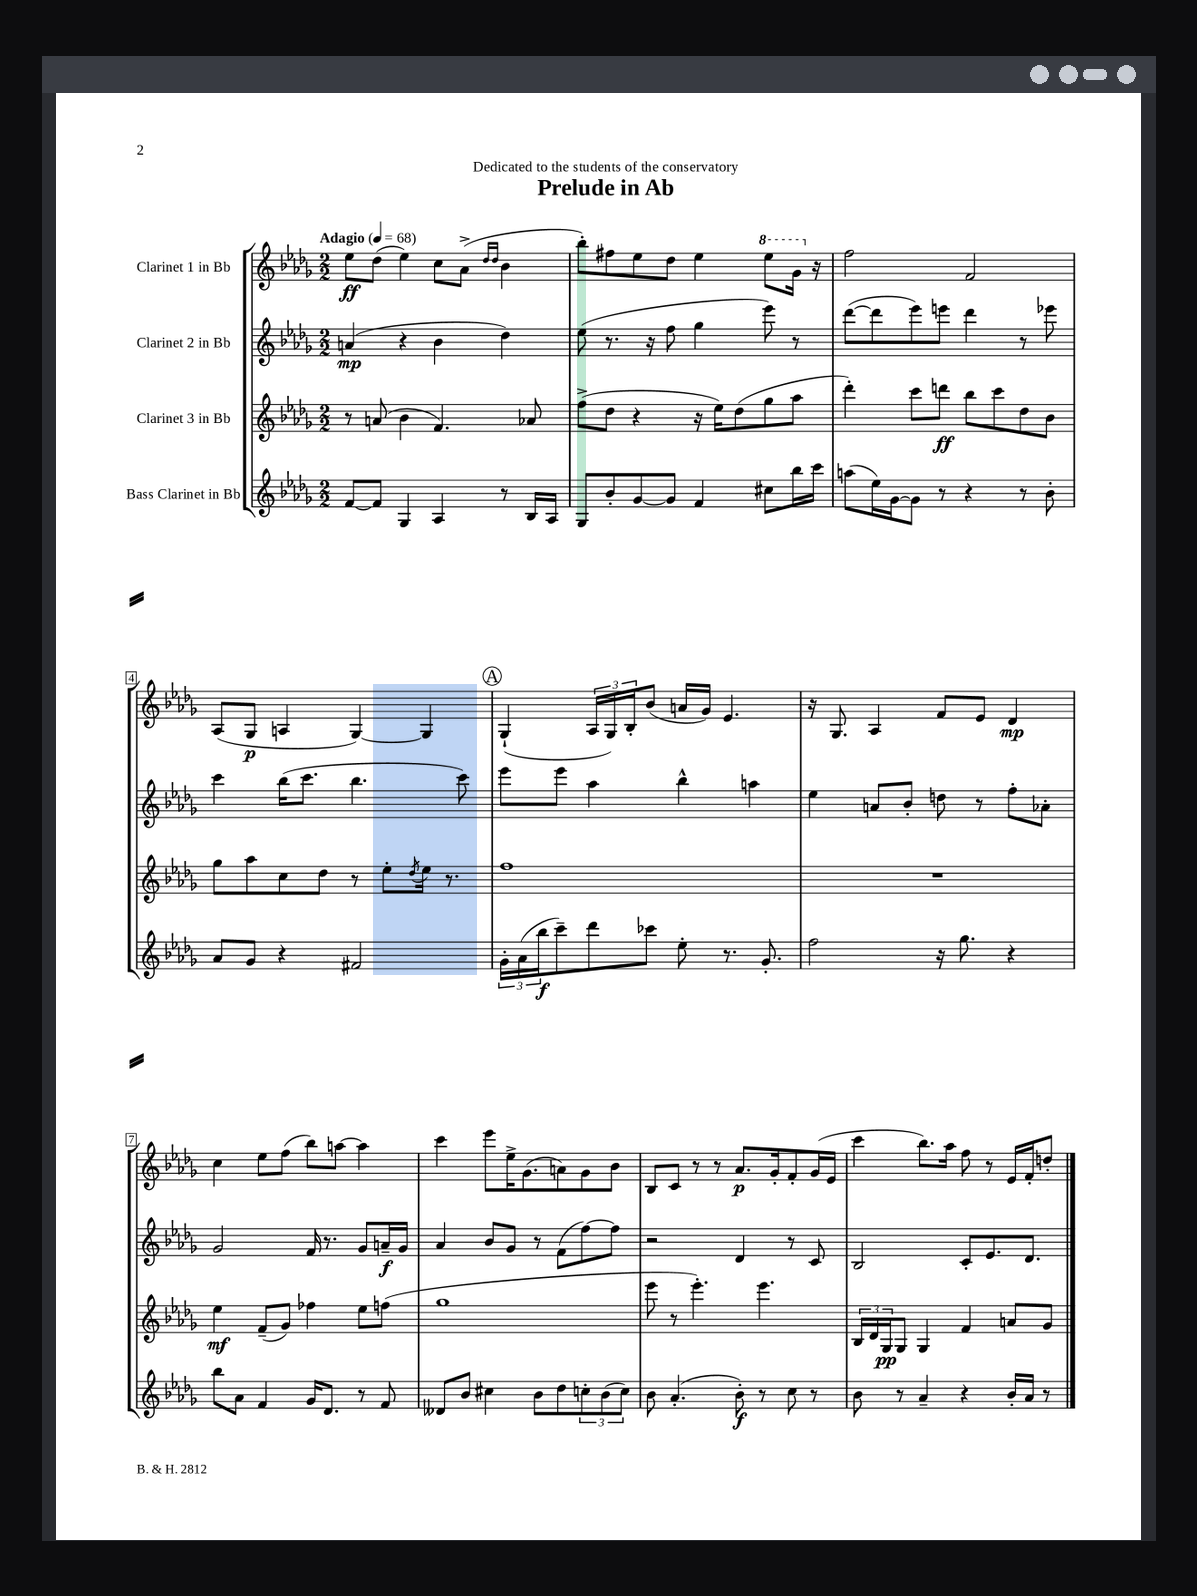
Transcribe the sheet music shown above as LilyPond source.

\header { title = "Prelude in Ab" dedication = "Dedicated to the students of the conservatory" }
<<
\new StaffGroup <<
\new Staff = "s0" \with { instrumentName = "Clarinet 1 in Bb" } {
    \clef treble \key des \major \numericTimeSignature \time 2/2 \tempo "Adagio" 4 = 68
    ees''8\ff des''8( ees''4) c''8 aes'8->( \grace { des''16 des''16 } bes'4 |
    bes''8-.) fis''8 ees''8 des''8 ees''4 \ottava #1 ees'''8 ges''16 \ottava #0 r16 |
    f''2 f'2 |
    aes8( ges8\p a4 ges4~) ges4 |
    \mark \markup { \circle "A" } ges4-!( \tuplet 3/2 { aes16 ges16) bes16-. } bes'8( a'16 ges'16) ees'4. |
    r16 ges8. aes4 f'8 ees'8 des'4\mp |
    c''4 ees''8 f''8( bes''8) a''8~ a''4 |
    c'''4 ees'''8 ees''16-> ges'8.( a'8) ges'8 bes'8 |
    bes8 c'8 r8 r8 aes'8.\p ges'16-. f'8-. ges'16( ees'16 |
    c'''4 bes''8.) aes''16 f''8 r8 ees'16 f'16-. d''8-. \bar "|." |
}
\new Staff = "s1" \with { instrumentName = "Clarinet 2 in Bb" } {
    \clef treble \key des \major \numericTimeSignature \time 2/2
    a'4\mp( r4 bes'4 des''4) |
    ees''8( r8. r16 f''8 ges''4 ees'''8) r8 |
    des'''8~( des'''8 ees'''8) e'''8 des'''4 r8 ees'''8 |
    c'''4 bes''16( c'''8. bes''4. c'''8) |
    \mark \markup { \circle "A" } ees'''8 ees'''8 aes''4 bes''4-^ a''4 |
    ees''4 a'8 bes'8-. d''8 r8 f''8-. aes'8-. |
    ges'2 f'16 r8. ges'8 a'16--\f ges'16 |
    aes'4 bes'8 ges'8 r8 f'8( f''8~) f''8 |
    r2 des'4 r8 c'8 |
    bes2 c'8-. ees'8. des'8. \bar "|." |
}
\new Staff = "s2" \with { instrumentName = "Clarinet 3 in Bb" } {
    \clef treble \key des \major \numericTimeSignature \time 2/2
    r8 a'8( bes'4 f'4.) aes'8 |
    f''8->( des''8 r4 r16 ees''16) des''8( ges''8 aes''8 |
    des'''4-.) c'''8 d'''8\ff bes''8 c'''8 des''8 bes'8 |
    ges''8 aes''8 c''8 des''8 r8 ees''8-. \acciaccatura { des''8 } ees''16 r8. |
    \mark \markup { \circle "A" } f''1 |
    R1 |
    ees''4\mf f'8--( ges'8) fes''4 ees''8 f''8( |
    ges''1 |
    ees'''8 r8 ees'''4.-.) ees'''4. |
    \tuplet 3/2 { bes16 des'16 ges16\pp } ges8 ges4 f'4 a'8 ges'8 \bar "|." |
}
\new Staff = "s3" \with { instrumentName = "Bass Clarinet in Bb" } {
    \clef treble \key des \major \numericTimeSignature \time 2/2
    f'8~ f'8 ges4 aes4 r8 bes16 aes16 |
    ges8 bes'8-. ges'8~ ges'8 f'4 cis''8 bes''16 c'''16 |
    a''8( ees''16) ges'16~ ges'8 r8 r4 r8 bes'8-. |
    aes'8 ges'8 r4 fis'2 |
    \mark \markup { \circle "A" } \tuplet 3/2 { ges'16-. aes'16( bes''16\f } c'''8--) des'''8 ces'''8 ees''8-. r8. ges'8.-. |
    f''2 r16 ges''8. r4 |
    bes''8 aes'8 f'4 ges'16 des'8. r8 f'8 |
    deses'8 bes'8 cis''4 bes'8 des''8 \tuplet 3/2 { c''8-. bes'8( c''8) } |
    bes'8 aes'4.-.( bes'8-.\f) r8 c''8 r8 |
    bes'8 r8 aes'4-- r4 bes'16-. aes'16 r8 \bar "|." |
}
>>
>>
\layout { \context { \Score \override BarNumber.stencil = #(make-stencil-boxer 0.1 0.3 ly:text-interface::print) } }
